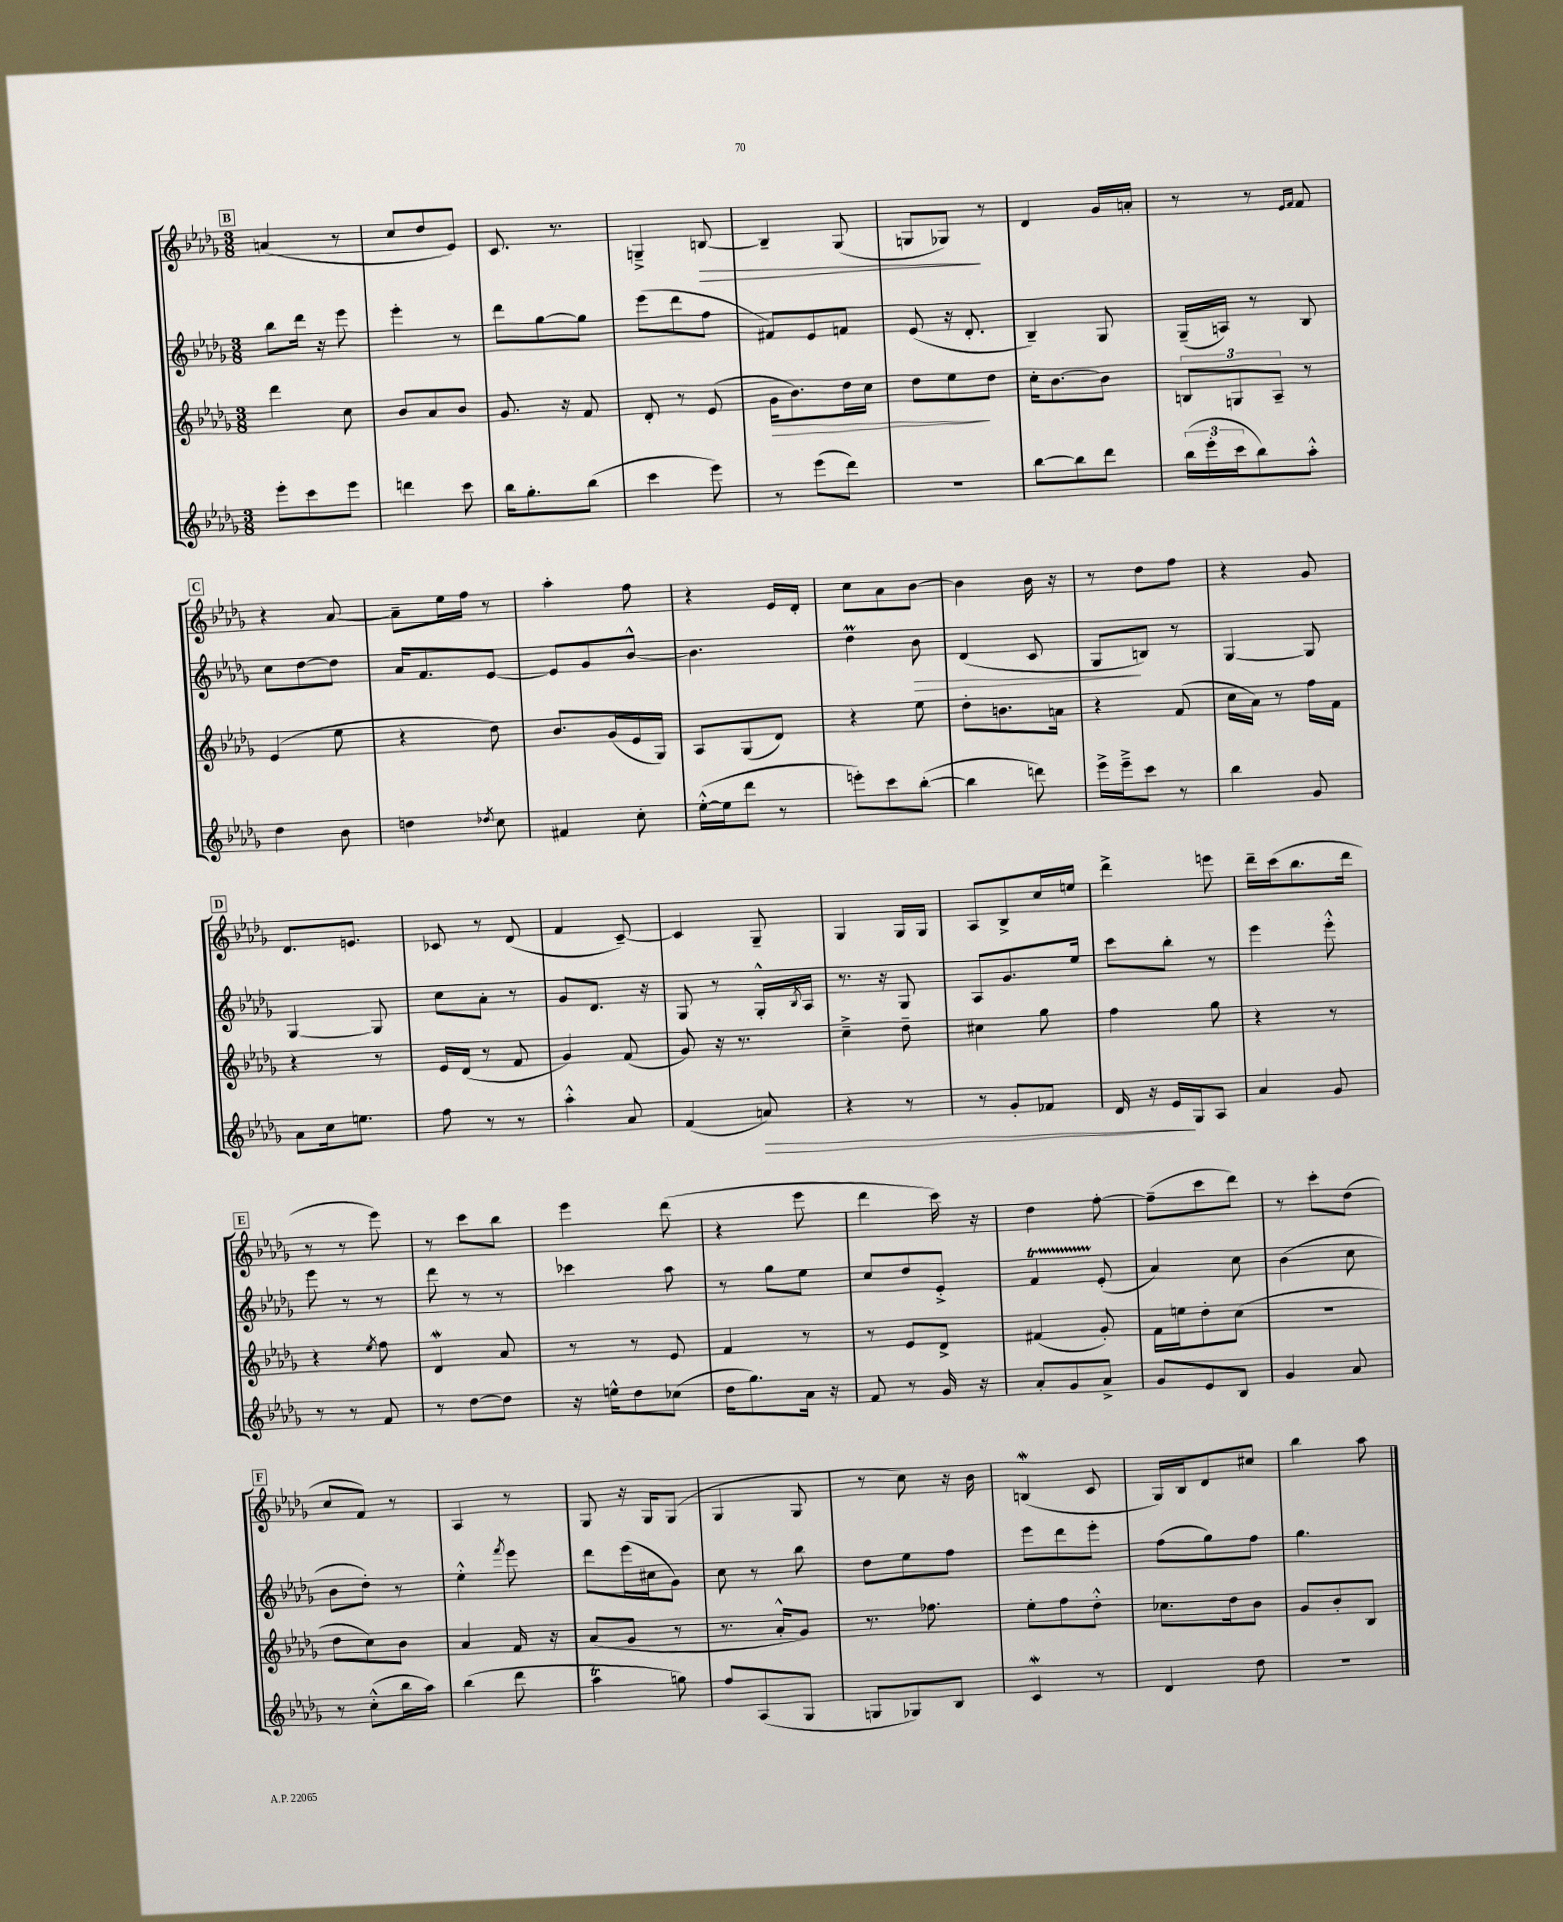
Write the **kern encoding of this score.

**kern	**kern	**kern	**kern
*staff4	*staff3	*staff2	*staff1
*clefG2	*clefG2	*clefG2	*clefG2
*k[b-e-a-d-g-]	*k[b-e-a-d-g-]	*k[b-e-a-d-g-]	*k[b-e-a-d-g-]
*M3/8	*M3/8	*M3/8	*M3/8
8eee-'	4ddd-	8bb-	(4a
8ccc	.	16ddd-	.
.	.	16r	.
8eee-	8cc	8eee-	8r
=	=	=	=
4ddd	8b-	4eee-'	8cc
.	8a-	.	8dd-
8ccc	8b-	8r	8e-)
=	=	=	=
16bb-	8.g-	8ddd-	8.c
8.gg-'	.	.	.
.	.	[8gg-	.
.	16r	.	8.r
(8bb-	8f	8gg-]	.
=	=	=	=
4ccc	8d-'	(8eee-	4G~^
.	8r	8ddd-	.
8eee-)	(8e-	8ff	[8B
=	=	=	=
8r	16g-	8f#)	4B~]
.	8.b-)	.	.
(8eee-	.	8e-	.
8ddd-)	16dd-	8f	(8G-
.	16cc	.	.
=	=	=	=
4.r	8dd-	(8e-	8G
.	8ee-	16r	8G-)
.	.	8.d-'	.
.	8dd-	.	8r
=	=	=	=
[8bb-	16cc'	4B-~)	4d-
.	[8.b-	.	.
8bb-]	.	.	.
8ddd-	8b-]	8G-	16g-
.	.	.	16a'
=	=	=	=
(24bb-	12B	(16G-~	8r
24eee-'	.	.	.
.	.	16A)	.
24ccc	12G	.	.
8bb-)	.	8r	8r
.	12A-~	.	.
.	.	.	16qqe-
.	.	.	16qqf
8aa-'^^	8r	8B-	8f
=	=	=	=
4dd-	(4e-	8cc	4r
.	.	[8dd-	.
8b-	8ee-	8dd-]	[8a-
=	=	=	=
4dd	4r	16a-	8a-~]
.	.	8.f	.
.	.	.	16ee-
.	.	.	16ff
8qdd-	.	.	.
8cc	8dd-)	[8e-	8r
=	=	=	=
4f#	8.b-	8e-]	4aa-'
.	.	8g-	.
.	(16g-	.	.
8cc'	16e-	[8b-^^	8ff
.	16G-)	.	.
=	=	=	=
([16ee-'^^	8A-	4.b-]	4r
16ee-]	.	.	.
8ddd-	(8G-	.	.
8r	8d-)	.	16e-
.	.	.	16d-'
=	=	=	=
8eee')	4r	4dd-	8cc
8ccc	.	.	8a-
([8bb-'	8ee-	8b-	[8b-
=	=	=	=
4bb-]	8dd-'	(4d-	4b-]
.	8.b	.	.
8ddd)	.	8c	16b-
.	16a	.	16r
=	=	=	=
16eee-^	4r	8G-	8r
16eee-~^	.	.	.
8ccc	.	8B)	8dd-
8r	(8f	8r	8ff
=	=	=	=
4bb-	16cc	[4G-	4r
.	16a-)	.	.
.	8r	.	.
8g-	16ff	8G-]	8g-
.	16f	.	.
=	=	=	=
8a-	4r	[4G-	8.d-
16cc	.	.	.
8.ee	.	.	8.e
.	8r	8G-]	.
=	=	=	=
8ff	16e-	8cc	8c-
.	(16d-	.	.
8r	8r	8a-'	8r
8r	8f	8r	(8d-
=	=	=	=
4aa-'^^	4g-)	8g-	4f
.	.	8.d-	.
8a-	(8f	.	[8c~)
.	.	16r	.
=	=	=	=
(4f	8g-)	8G-	4c]
.	16r	8r	.
.	8.r	.	.
8a)	.	16G-'^^	8G-~
.	.	8qB-	.
.	.	16A-	.
=	=	=	=
4r	4cc~^	8.r	4G-
.	.	16r	.
8r	8dd-~	8G-	16G-
.	.	.	16G-
=	=	=	=
8r	4cc#	8A-	8A-
8g-'	.	8.g-	8B-^
8f-	8gg-	.	16cc
.	.	16ee-	16ee
=	=	=	=
16d-	4ff	8ccc	4ddd-^
16r	.	.	.
16e-	.	8bb-'	.
16G-	.	.	.
8A-	8gg-	8r	8eee
=	=	=	=
4a-	4r	4eee-	16ddd-~
.	.	.	(16ccc
.	.	.	8.bb-
8g-	8r	8eee-'^^	.
.	.	.	16ddd-
=	=	=	=
8r	4r	8eee-	8r
8r	.	8r	8r
.	8qee-	.	.
8f	8ff	8r	8eee-)
=	=	=	=
8r	4d-	8ddd-	8r
[8dd-	.	8r	8ccc
8dd-]	8a-	8r	8bb-
=	=	=	=
16r	8r	4ccc-	4eee-
16ee^^	.	.	.
8dd-	8r	.	.
(8cc-	8e-	8aa-	(8ddd-
=	=	=	=
16dd-	4f	8r	4r
8.gg-)	.	.	.
.	.	8gg-	.
16a-	8r	8ee-	8eee-
16r	.	.	.
=	=	=	=
8f	8r	8cc	4ddd-
8r	8e-	8dd-	.
16g-	8d-^	8e-'^	16ccc)
16r	.	.	16r
=	=	=	=
8a-'	(4f#	4f	4dd-
8g-	.	.	.
8a-^	8g-')	(8e-'	[8ff'
=	=	=	=
8g-	16f	4a-)	(8ff~]
.	16ee	.	.
8e-	8dd-'	.	8ccc
8B-	(8cc	8cc	8ddd-)
=	=	=	=
4g-	4.r	(4b-	8r
.	.	.	8ccc'
8a-	.	8cc	(8dd-
=	=	=	=
8r	8dd-	8b-	8cc
(8cc'^^	8cc)	8dd-')	8f)
16bb-	8b-	8r	8r
16aa-)	.	.	.
=	=	=	=
(4bb-	4a-	4ee-'^^	4A-
.	.	8qfff	.
8ddd-	16f	8eee-	8r
.	16r	.	.
=	=	=	=
4aa-	(8a-	8ddd-	8G-
.	8g-	(16eee-	16r
.	.	16cc#	16G-
8gg)	8r	8g-)	(8G-
=	=	=	=
8ff	8.r	8cc	4G-
(8A-	.	8r	.
.	16a-'^^	.	.
8G-	8g-)	8bb-	8G-
=	=	=	=
8G	8.r	8dd-	8r
8G-)	.	8ee-	8cc)
.	8.ff-	.	.
8B-	.	8ff	16r
.	.	.	16b-
=	=	=	=
4c	8ee-'	8eee-	(4B
.	8ff	8ddd-	.
8r	8dd-'^^	8eee-'	8c
=	=	=	=
4d-	8.cc-	(8ff	16G-)
.	.	.	16B-
.	.	8gg-)	8d-
.	16dd-	.	.
8dd-	8b-	8ff	8cc#
=	=	=	=
4.r	8g-	4.gg-	4bb-
.	8b-'	.	.
.	8B-	.	8aa-
==	==	==	==
*-	*-	*-	*-
